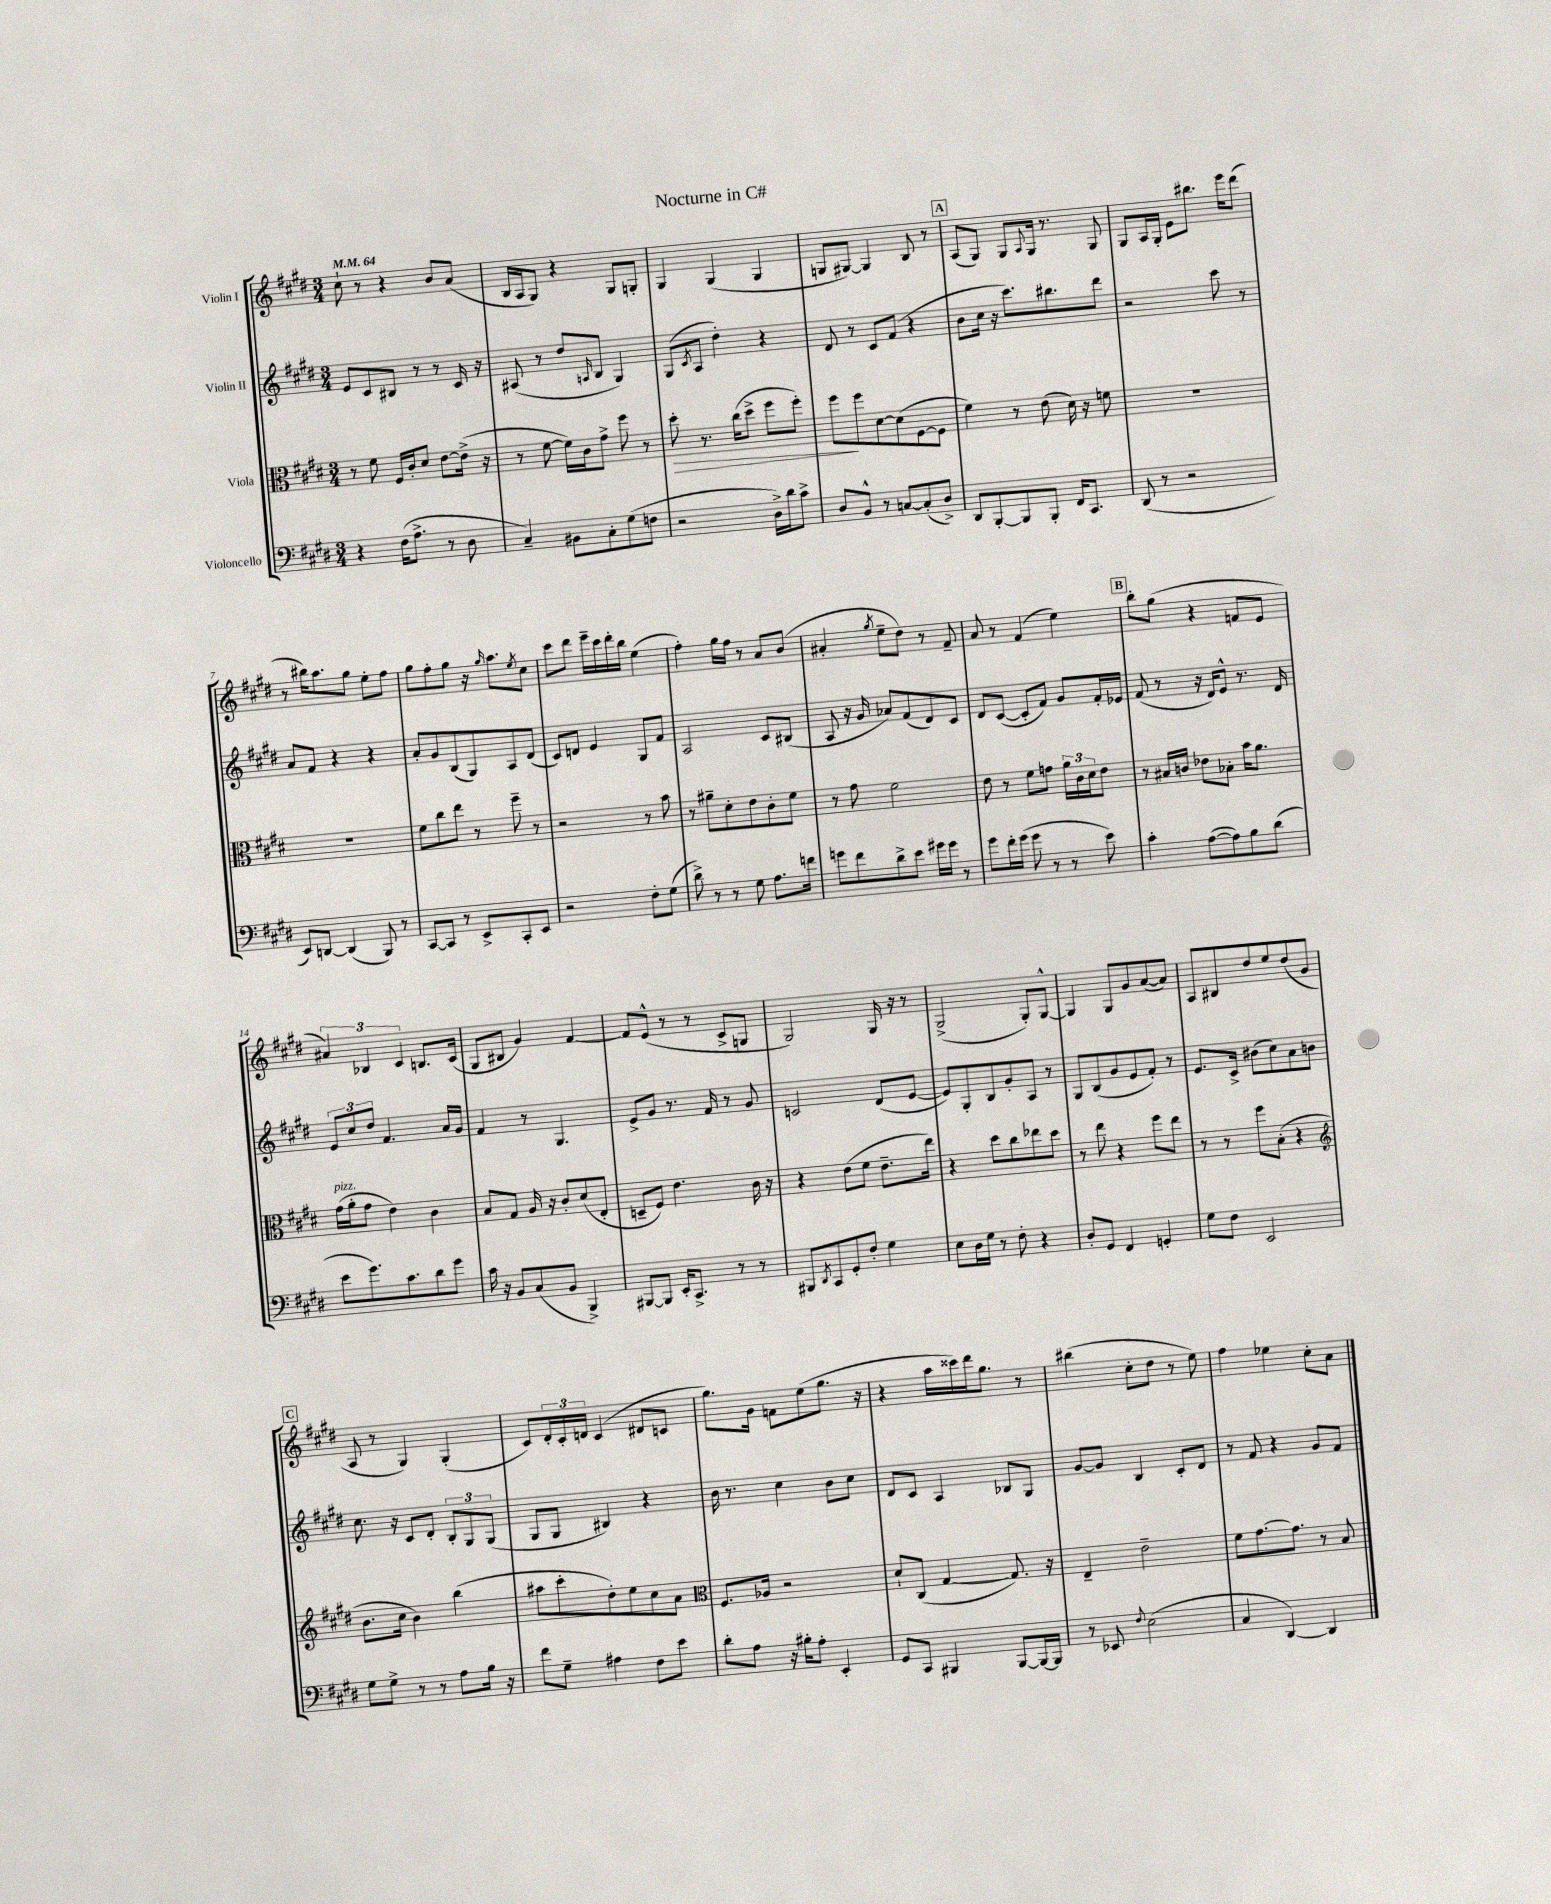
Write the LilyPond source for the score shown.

\header { title = "Nocturne in C#" }
<<
\new StaffGroup <<
\new Staff = "s0" \with { instrumentName = "Violin I" } {
    \clef treble \key e \major \numericTimeSignature \time 3/4 \tempo 4 = 64
    cis''8-! r8 r4 b'8 a'8( |
    b16 a16 gis8) r4 gis8 g8-. |
    gis4 gis4( gis4 |
    g8 gis8~) gis4 b8 r8 |
    \mark \markup { \box "A" } a8( gis8) gis8 \appoggiatura { a8 } gis16 r8. gis8 |
    gis8 a16 gis16-. e'8 bis''8. e'''16 dis'''8( |
    r8 bis''16) a''8. gis''8 e''8-. fis''8 |
    gis''8 fis''8-. gis''8 r16 \grace { gis''16 } a''8. \acciaccatura { e''8 } cis''8 |
    cis'''8 dis'''8 e'''16-- cis'''16 dis'''16-. b''16 e''4( |
    fis''4-.) gis''16 fis''16 r8 a'8 b'8( |
    ais'4-. \acciaccatura { gis''8 } e''8-- dis''8) r8 fis'8-- |
    a'8 r8 fis'4( e''4) |
    \mark \markup { \box "B" } b''8-. gis''8( r4 f'8 e'8 |
    \tuplet 3/2 { ais'4) bes4 cis'4 } b8. cis'16( |
    gis8 bis8 gis'4) fis'4~ |
    fis'8 e'8-^( r8 r8 cis'8-> g8 |
    gis2) gis16 r16 r8 |
    gis2->( gis8-.) gis8~-^ |
    gis4 gis8 gis'8 a'8~( a'8) |
    a8 bis8 dis''8 e''8 dis''8( gis'8 |
    \mark \markup { \box "C" } a8 r8 gis4) gis4-.( |
    cis'8) \tuplet 3/2 { dis'16-. cis'16-. d'16 } cis'4( dis'8 c'8 |
    gis''8.) gis'16 f'8 e''8( gis''8. r16 |
    r4 a''16 cisis'''16) dis'''16 gis''8. r8 |
    bis''4( cis''8-. dis''8 r8 e''8) |
    fis''4 ees''4 cis''8-. a'8 \bar "|." |
}
\new Staff = "s1" \with { instrumentName = "Violin II" } {
    \clef treble \key e \major \numericTimeSignature \time 3/4
    e'8 cis'8 bis8 r8 r8 cis'16 r16 |
    ais8( r8 dis''8 \grace { a16 } b8 gis4) |
    gis8( \acciaccatura { cis'8 } a8 dis''4-.) r4 |
    dis'8 r8 cis'8 fis'8( r4 |
    \mark \markup { \box "A" } b'8 cis''16 r16 cis'''8.) bis''8. dis'''8 |
    r2 cis'''8 r8 |
    a'8 fis'8 r4 r4 |
    a'8-. gis'8 b8( gis8) a8 dis'8( |
    cis'8) d'8 e'4 gis8 fis'8 |
    a2 cis'8 bis8( |
    a8 r16 gis'16 aes'8) fis'8( dis'8) cis'8 |
    dis'8 cis'8~( cis'8-. fis'8) gis'8 fis'16-. ees'16 |
    \mark \markup { \box "B" } fis'8( r8 r16 dis'16) e'8-^ r8. dis'16 |
    \tuplet 3/2 { e'8 cis''8 dis''8 } fis'4. a'16 gis'16 |
    fis'4 r8 gis4. |
    e'8-> gis'8 r8. fis'16 r8 gis'8 |
    c'2 dis'8( e'8~ |
    e'8) gis8-. b8 gis'8-. a8 r8 |
    gis8 b8( gis'8 e'8 fis'8-.) r8 |
    e'8. cis'16-> bis'8( cis''8) a'8 b'8 |
    \mark \markup { \box "C" } cis''8. r16 cis'8 dis'8-. \tuplet 3/2 { b8-. gis8 gis8( } |
    gis8 gis8 bis4) r4 |
    b'16 r8. cis''4 b'8 cis''8 |
    dis'8 cis'8 a4 bes8 gis8 |
    gis'8~ gis'8 b4 cis'8-. dis'8 |
    r8 fis'8 r4 gis'8 fis'8 \bar "|." |
}
\new Staff = "s2" \with { instrumentName = "Viola" } {
    \clef alto \key e \major \numericTimeSignature \time 3/4
    r8 fis'8 fis16 cis'16-. dis'8 e'8~ e'16->( r16 |
    r8 fis'8~ fis'16) cis'16 gis'8-> fis''8 r8 |
    dis''8-.\> r8. cis''16( dis''8-> fis''8 fis''8-.) |
    fis''8\! fis''8 dis'8~ dis'8( fis8~ fis8 |
    \mark \markup { \box "A" } fis'4) r8 e'8( dis'16) r16 f'8 |
    R2. |
    R2. |
    fis'8 cis''8 e''8 r8 fis''8-- r8 |
    r2 r8 b'8 |
    r8 ais'8-- dis'8-. e'8 cis'8-. fis'8 |
    r8 gis'8 fis'2 |
    e'8 r8 fis'8 g'8 \tuplet 3/2 { a'16 cis'16 dis'16 } e'8 |
    \mark \markup { \box "B" } r8 bis16 c'16 ees'8 bes8-. b'16 a'8. |
    gis'16^\markup { \italic "pizz." }( a'16-. gis'8 e'4) cis'4 |
    b8 gis8 a16 r16 cis'8-. dis'8( e8-. |
    d8-- fis8) e'4. cis'16 r16 |
    r4 e'8( fis'8 e'8.-- e''16) |
    r4 dis''8 cis''8 ees''8 dis''8 |
    r8 e''8 r4 fis''8 e''8 |
    r8 r8 fis''8 b8-.( r4 |
    \mark \markup { \box "C" } \clef treble b'8. cis''16 b'4) b''4( |
    ais''8 cis'''8-. dis''8-.) e''8 cis''8 a'8 |
    \clef alto fis8. aes16 r2 |
    dis'8-! cis8( gis4~ gis8.) r16 |
    e4-- e'2-- |
    fis'8 gis'8.~ gis'8. r8 b8 \bar "|." |
}
\new Staff = "s3" \with { instrumentName = "Violoncello" } {
    \clef bass \key e \major \numericTimeSignature \time 3/4
    r4 fis16( a8.-> r8 dis8 |
    cis4--) bis,8 cis8-. gis8( f8 |
    r2 dis16->) dis'16 cis'8-> |
    dis8 b,8-^ r8 c8~ c8-.( dis8->) |
    \mark \markup { \box "A" } dis,8 b,,8~-. b,,8 b,,8-. fis,16 cis,8. |
    dis,8( r8 r2 |
    e,8) d,8~ d,4( b,,8) r8 |
    cis,8~ cis,8 r8 e,8-> cis,8-. e,8 |
    r2 fis8-. gis8( |
    dis'8->) r8 r8 gis8 a8. f'16 |
    g'8 fis'8 dis'8-> e'8 gis'16 gis'16 r8 |
    gis'8 fis'16-. gis'16( gis'8 r8 r8 e'8) |
    \mark \markup { \box "B" } cis'4-. a8~( a8) b8 dis'8( |
    e'8 gis'8.) cis'8. dis'8 gis'8 |
    cis'16 r16 b,8 cis8( b,8 b,,4->) |
    bis,,8~ bis,,8 e,16-. cis,8.-> r8 r8 |
    bis,,8 \acciaccatura { dis,8 } cis,8 gis,8-. fis8-. gis4 |
    e8 dis16 gis16 r8 fis8-. r4 |
    dis8-. gis,8 fis,4 g,4-. |
    gis8 fis8 e,2 |
    \mark \markup { \box "C" } gis8 gis8-> r8 r8 a8 b16 r16 |
    fis'8 gis8-- ais4 fis8 e'8 |
    dis'8-. a8 r16 bis16-. a8-. e,4-. |
    gis,8 cis,8 bis,,4 bis,,8~ bis,,16~ bis,,16 |
    r8 ees,8 \appoggiatura { fis8 } e2( |
    cis4 dis,4~) dis,4 \bar "|." |
}
>>
>>
